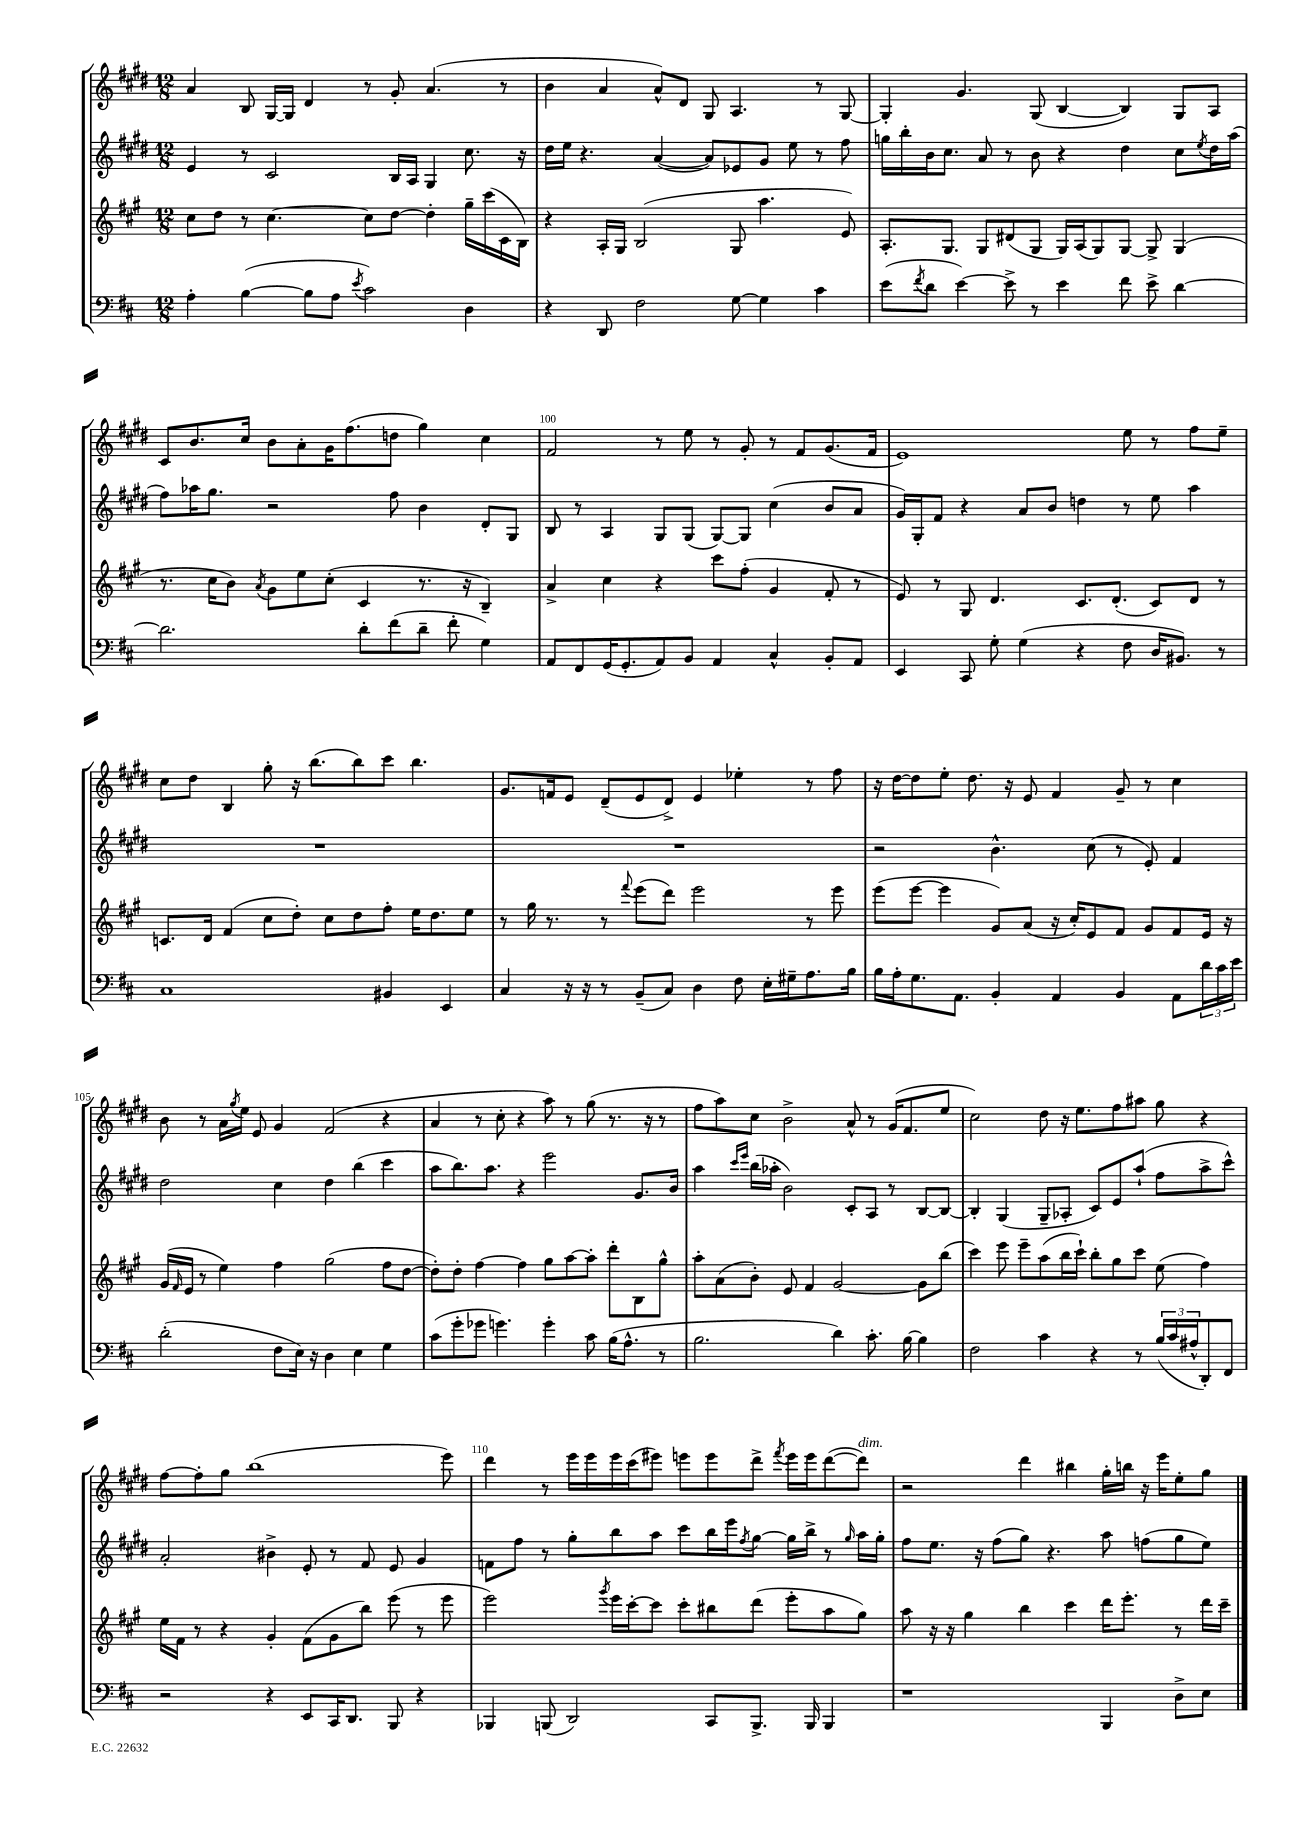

**kern	**kern	**kern	**kern
*staff4	*staff3	*staff2	*staff1
*clefF4	*clefG2	*clefG2	*clefG2
*k[f#c#]	*k[f#c#g#]	*k[f#c#g#d#]	*k[f#c#g#d#]
*M12/8	*M12/8	*M12/8	*M12/8
4A'\	8cc#\L	4e/	4a/
.	8dd\J	.	.
([4B\	8r	8r	8B/
.	[4.cc#\	2c#/	[16G#/LL
.	.	.	16G#/]JJ
8B\]L	.	.	4d#/
8A\J	.	.	.
8qe/	.	.	.
2c#\)	8cc#\]L	.	8r
.	[8dd\J	16B/LL	8g#'/
.	.	16A/JJ	.
.	4dd'\]	4G#/	(4.a/
4D\	16gg#~\LL	8.cc#\	.
.	(16ccc#\	.	.
.	16c#\	.	8r
.	16B\JJ)	16r	.
=	=	=	=
4r	4r	16dd#\LL	4b\
.	.	16ee\JJ	.
.	.	4.r	.
8DD/	16A'/LL	.	4a/
.	16G#/JJ	.	.
2F#\	(2B/	.	.
.	.	([4a/	8a^^/L)
.	.	.	8d#/J
.	.	8a/]L)	8G#/
[8G\	8G#/	8e-/	4.A/
4G\]	4.aa\	8g#/J	.
.	.	8ee\	.
4c#\	.	8r	8r
.	8e/)	8ff#\	[8G#/
=	=	=	=
(8e\L	8.A'/L	16gg\LL	4G#'/]
.	.	16bb'\	.
8qf#/	.	.	.
8d\J	.	16b\J	.
.	8.G#/J	8.cc#\J	.
[4e\)	.	.	4.g#/
.	8G#/L	8a/	.
8e^\]	(8d#/	8r	.
8r	8G#/J	8b\	(8G#/
4e\	16G#/LL)	4r	[4B/
.	(16A/J	.	.
.	8G#/)	.	.
8f#\	[8G#/J	4dd#\	4B/])
8e^\	8G#^/]	.	.
[4d\	(4G#/	8cc#\L	8G#/L
.	.	8qee/	.
.	.	16dd#\L	8A/J
.	.	(16aa\JJ	.
=	=	=	=
2.d\]	8.r	8ff#\L)	8c#/L
.	.	16aa-\K	8.b/
.	16cc#\LK	8.gg#\J	.
.	8b\J)	.	.
.	.	.	16cc#/Jk
.	8qa/	.	.
.	8g#\L	2r	8b\L
.	8ee\	.	8a'\
.	(8cc#'\J	.	16g#\K
.	.	.	(8.ff#\
8d'\L	4c#/	.	.
(8f#\	.	8ff#\	8dd\J
8d~\J	8.r	4b\	4gg#\)
8f#'\	.	.	.
.	16r	.	.
4G\)	4B~/)	8d#'/L	4cc#\
.	.	8G#/J	.
=	=	=	=
8AA/L	4a^/	8B/	2f#/
8FF#/	.	8r	.
(16GG/K	4cc#\	4A/	.
8.GG'/	.	.	.
8AA/)	4r	8G#/L	8r
8BB/J	.	(8G#/J	8ee\
4AA/	8ccc#\L	[8G#/L)	8r
.	(8ff#'\J	8G#/]J	8g#'/
4C#^^/	4g#/	(4cc#\	8r
.	.	.	8f#/L
8BB'/L	8f#'/	8b/L	(8.g#/
8AA/J	8r	8a/J	.
.	.	.	16f#/Jk
=	=	=	=
4EE/	8e/)	16g#/LL)	1e)
.	.	16G#'/J	.
.	8r	8f#/J	.
8CC#/	8G#/	4r	.
8G'\	4.d/	.	.
(4G\	.	8a/L	.
.	.	8b/J	.
4r	8.c#/L	4dd\	.
.	(8.d'/J	.	.
8F#\	.	8r	8ee\
16D/LK	8c#/L)	8ee\	8r
8.BB#/J)	.	.	.
.	8d/J	4aa\	8ff#\L
8r	8r	.	8ee~\J
=	=	=	=
1C#	8.c/L	1.r	8cc#\L
.	.	.	8dd#\J
.	16d/Jk	.	.
.	(4f#/	.	4B/
.	8cc#\L	.	8gg#'\
.	8dd'\J)	.	16r
.	.	.	(8.bb\L
.	8cc#\L	.	.
.	8dd\	.	8bb\)
4BB#/	8ff#'\J	.	8ccc#\J
.	16ee\LK	.	4.bb\
.	8.dd\	.	.
4EE/	.	.	.
.	8ee\J	.	.
=	=	=	=
4C#/	8r	1.r	8.g#/L
.	16gg#\	.	.
.	8.r	.	16f/k
16r	.	.	8e/J
16r	.	.	.
8r	8r	.	(8d#~/L
.	8qqfff#/	.	.
(8BB~/L	(8eee\L	.	8e/
8C#/J)	8ddd\J)	.	8d#^/J)
4D\	2eee\	.	4e/
8F#\	.	.	4ee-'\
16E'\LL	.	.	.
16G#~\J	.	.	.
8.A\	8r	.	8r
.	8eee\	.	8ff#\
16B\Jk	.	.	.
=	=	=	=
16B\LL	(8eee\L	2r	16r
16A'\J	.	.	[16dd#\LK
8.G\	[8eee\J	.	8dd#\]
.	4eee\]	.	8ee'\J
8.AA\J	.	.	.
.	.	.	8.dd#\
4BB'/	8g#/L)	4.b^^\	.
.	.	.	16r
.	(8a/J	.	8e/
4AA/	16r	.	4f#/
.	16cc#'/LK)	.	.
.	8e/	(8cc#\	.
4BB/	8f#/J	8r	8g#~/
.	8g#/L	8e'/)	8r
8AA\L	8f#/	4f#/	4cc#\
24d\L	16e/Jk	.	.
24c#\	.	.	.
.	16r	.	.
24e\JJ	.	.	.
=	=	=	=
(2d'\	(16g#/LL	2dd#\	8b\
.	16qqf#/	.	.
.	16e/JJ	.	.
.	8r	.	8r
.	4ee\)	.	16a\LL
.	.	.	8qgg#/
.	.	.	16ee\JJ
.	.	.	8e/
8F#\L	4ff#\	4cc#\	4g#/
16E\Jk)	.	.	.
16r	.	.	.
4D\	(2gg#\	4dd#\	(2f#/
4E\	.	(4bb\	.
4G\	8ff#\L	4ccc#\	4r
.	[8dd\J	.	.
=	=	=	=
(8c#\L	8dd'\]L)	8aa\L	4a/
8g'\	8dd'\J	8.bb\)	.
8g-\J	[4ff#\	.	8r
.	.	8.aa\J	.
4.g\)	.	.	8cc#'\
.	4ff#\]	4r	4r
4g'\	8gg#\L	2eee\	8aa\)
.	[8aa\	.	8r
8c#\	8aa'\]J	.	(8gg#\
(16B\LK	8ddd'\L	.	8.r
8.A^^\J	.	.	.
.	8B\	8.g#/L	.
.	.	.	16r
8r	8gg#^^\J	.	8r
.	.	16b/Jk	.
=	=	=	=
2.B\	8aa'\L	4aa\	8ff#\L
.	(8a\	.	8aa\)
.	.	16qqccc#/LL	.
.	.	16qqeee/JJ	.
.	8b'\J)	(16bb\LL	8cc#\J
.	.	16aa-'\JJ	.
.	8e/	2b\)	2b^\
.	4f#/	.	.
4d\)	[2g#/	.	.
.	.	8c#'/L	8a^^/
8.c#'\	.	8A/J	8r
.	.	8r	(16g#/LK
[16B\	.	.	8.f#/
4B\]	8g#\]L	[8B/L	.
.	(8bb\J	8B/_J	8ee/J
=	=	=	=
2F#\	4ccc#\)	4B'/]	2cc#\)
.	8eee\	(4G#/	.
.	8eee~\L	.	.
4c#\	(8aa\	8G#~/L	8dd#\
.	16bb\L	8A-'/J	16r
.	16ccc#`\JJ)	.	8.ee\L
4r	8bb'\L	8c#/L)	.
.	8gg#\	8e/	8ff#\
8r	8ccc#\J	(8aa`/J	8aa#\J
(24B/LL	(8ee\	8ff#\L	8gg#\
24c#/	.	.	.
24A#^^/J	.	.	.
8DD'/)	4ff#\)	8aa^\	4r
8FF#/J	.	8ccc#^^\J)	.
=	=	=	=
2r	16ee\LL	2a'/	[8ff#\L
.	16f#\JJ	.	.
.	8r	.	8ff#'\]
.	4r	.	8gg#\J
.	.	.	(1bb
4r	4g#'/	4b#^\	.
8EE/L	(8f#\L	8e'/	.
16CC#/K	8g#\	8r	.
8.DD/J	.	.	.
.	8bb\J)	8f#/	.
8BBB/	(8eee\	8e/	.
4r	8r	4g#/	.
.	8eee\	.	8eee\)
=	=	=	=
4BBB-/	2eee\)	8f\L	4ddd#\
.	.	8ff#\J	.
(8BBB/	.	8r	8r
2DD/)	.	8gg#'\L	16eee\LL
.	.	.	16eee\
.	8qggg#/	.	.
.	16eee\LL	8bb\	16eee\
.	[16ccc#'\J	.	(16ccc#\J
.	8ccc#\]J	8aa\J	8eee#\J)
.	8ccc#'\L	8ccc#\L	8eee\L
8CC#/L	8bb#\	16bb\L	8eee\
.	.	16eee\J	.
.	.	8qff#/	.
8.BBB^/J	(8ddd\J	[8gg#\J	8ddd#^\J
.	.	.	8qfff#/
.	8eee'\L	16gg#\]LL	16eee\LL
16BBB/	.	16bb^\JJ	16eee\J
4BBB/	8aa\	8r	([8ddd#\
.	.	16qqgg#/	.
.	8gg#\J)	16aa\LL	8ddd#\]J)
.	.	16gg#'\JJ	.
=	=	=	=
1r	8aa\	8ff#\L	2r
.	16r	8.ee\J	.
.	16r	.	.
.	4gg#\	.	.
.	.	16r	.
.	.	(8ff#\L	.
.	4bb\	8gg#\J)	4ddd#\
.	.	4.r	.
.	4ccc#\	.	4bb#\
4BBB/	16ddd\LK	8aa\	16gg#'\LL
.	8.eee'\J	.	16bb\JJ
.	.	(8ff\L	16r
.	.	.	16eee\LK
8D^\L	8r	8gg#\	8ee'\
8E\J	16ddd\LL	8ee\J)	8gg#\J
.	16ccc#~\JJ	.	.
==	==	==	==
*-	*-	*-	*-
